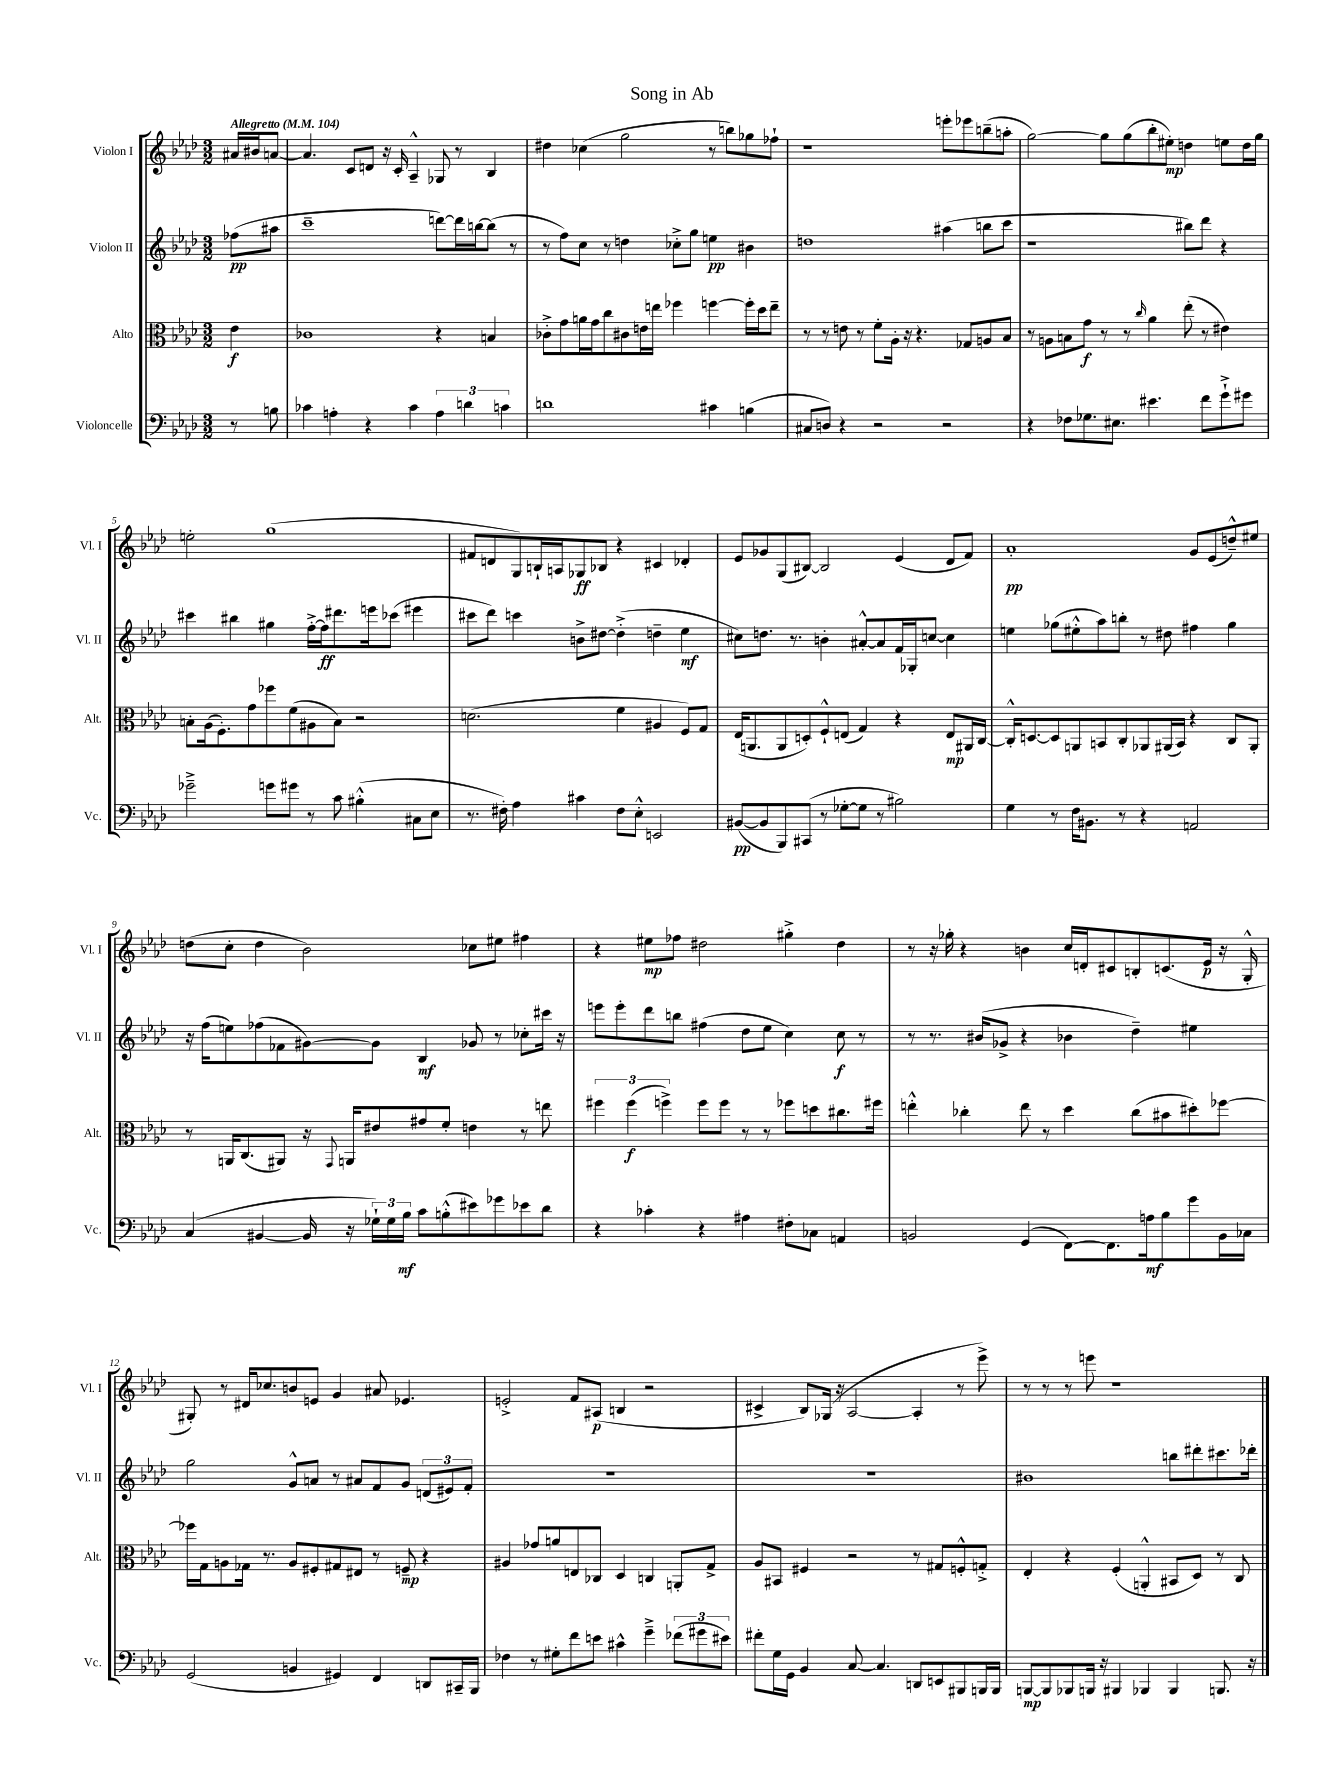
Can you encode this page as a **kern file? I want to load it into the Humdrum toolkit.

**kern	**kern	**kern	**kern
*staff4	*staff3	*staff2	*staff1
*clefF4	*clefC3	*clefG2	*clefG2
*k[b-e-a-d-]	*k[b-e-a-d-]	*k[b-e-a-d-]	*k[b-e-a-d-]
*M3/2	*M3/2	*M3/2	*M3/2
*MM104	*MM104	*MM104	*MM104
8r	4e-	(8ff-	16a#
.	.	.	16b#
8B	.	8aa#	[8a
=	=	=	=
4c-	1c-	1ccc~	4.a]
4A'	.	.	.
.	.	.	8c
4r	.	.	8d
.	.	.	16r
.	.	.	16c'
4c-	.	.	4A-~^^
6A	4r	[8ddd)	8G-
.	.	16ddd]	8r
6d	.	.	.
.	.	[16bb	.
.	4B	(8bb]	4B-
6c	.	.	.
.	.	8r	.
=	=	=	=
1d	8c-'^	8r	4dd#
.	8g	8ff)	.
.	16a	8cc	(4cc-
.	16g	.	.
.	8cc	8r	.
.	8c#	4dd	2gg
.	16e	.	.
.	16ee	.	.
.	4ff-	8cc-'^	.
.	.	8gg	.
4c#	[4ff	4ee	8r
.	.	.	8bb)
(4B	16ff']	4b#	8gg-
.	16dd-	.	.
.	8ee~	.	8ff-`
=	=	=	=
8C#	8r	1dd	1r
8D)	8r	.	.
4r	8e	.	.
.	8r	.	.
2r	8f'	.	.
.	16A-'	.	.
.	16r	.	.
.	4.r	.	.
2r	.	(4aa#	8eee'
.	8G-	.	8eee-
.	8A	8bb	(8bb~
.	8B-	8ccc	8aa'
=	=	=	=
4r	8r	1r	[2gg)
.	8A	.	.
8F-	8B	.	.
8.G-	8g	.	.
.	8r	.	8gg]
8.E#	.	.	.
.	8r	.	(8gg
.	16qqcc	.	.
4.e#	4a-	.	8bb-'
.	.	.	8ee#')
.	(8ee-'	8bb#)	4dd
8f	8r	8ddd-	.
8g`^	4e#)	4r	8ee
8g#	.	.	16dd
.	.	.	16gg
=	=	=	=
2g-~^	8B'	4ccc#	2ee'
.	(16A-	.	.
.	8.F')	.	.
.	.	4bb#	.
.	8g	.	.
8g	8ff-	4gg#	(1gg
8g#	(8f	.	.
8r	8A#	[16ff'^	.
.	.	16ff]	.
8c	8B)	8.ddd#	.
(4B#'^^	2r	.	.
.	.	16eee	.
.	.	(8ccc-	.
8C#	.	4eee#	.
8E-	.	.	.
=	=	=	=
8.r	(2.d	8ccc#	8f#
.	.	8ddd-)	8d
16F#')	.	.	.
4A-	.	4ccc	8G)
.	.	.	16B`
.	.	.	16A
4c#	.	8b^	8G-
.	.	[8dd#	8B-
8F#	4f	(4dd#'^]	4r
8E-'^^	.	.	.
2EE	4A#	4dd~	4c#
.	8F)	4ee-	4d-'
.	8G	.	.
=	=	=	=
([8BB#	(16E-	8cc#)	8e-
.	8.AA	.	.
8BB#]	.	8.dd	8g-
8BBB-)	8AA	.	(8G
.	.	8.r	.
(8CC#	8D')	.	[8B#)
8r	8F`^^	4b'	2B#]
[8G-'	(8E	.	.
8G-]	4G)	[8a#'^^	.
8r	.	8a#]	.
2B#)	4r	16f	(4e-
.	.	16G-'	.
.	.	[8cc	.
.	8E	4cc]	8d-
.	16AA#	.	8f)
.	[16C	.	.
=	=	=	=
4G	16C'^^]	4ee	1a-'
.	[8.D	.	.
8r	8D]	(8gg-	.
16F	8AA	8ee#'^^	.
8.BB#	.	.	.
.	8BB	8aa-)	.
8r	8C'	8bb'	.
4r	8AA-	8r	.
.	(16AA#	8dd#	.
.	16BB)	.	.
2AA	4r	4ff#	8g
.	.	.	(8e-
.	8C	4gg-	8dd~^^)
.	8AA#'	.	8ee#
=	=	=	=
(4C	8r	16r	(8dd
.	.	(16ff	.
.	16AA	8ee)	8cc'
.	(8.C	.	.
[4BB#	.	(8ff-	4dd
.	8AA#)	8f-	.
16BB#]	16r	[8g#)	2b-)
.	8qqGG	.	.
16r	16AA	.	.
24G-`)	8e#	8g#]	.
24G-	.	.	.
24B-	.	.	.
8c	8g#	4B-	.
(8B'^^	8f'	.	.
8e#)	4e	8g-	8cc-
8g-	.	8r	8ee#
8e-	8r	8cc-'	4ff#
8d-	8ee	16ccc#	.
.	.	16r	.
=	=	=	=
4r	6ff#	8eee	4r
.	.	8eee'	.
.	(6ff#	.	.
4c-'	.	8ddd-	8ee#
.	6ff^)	.	.
.	.	8bb	8ff-
4r	8ff	(4ff#	2dd#
.	8ff	.	.
4A#	8r	8dd-	.
.	8r	8ee-	.
8F#'	8ff-	4cc)	4gg#'^
8C-	8dd	.	.
4AA	8.cc#	8cc	4dd#
.	.	8r	.
.	16ff#	.	.
=	=	=	=
2BB	4ee'^^	8r	8r
.	.	8.r	16r
.	.	.	16gg-'
.	4cc-'	.	4r
.	.	(16b#	.
.	.	8g-^	.
(4GG	8ee	4r	4b
.	8r	.	.
[8FF)	4dd-	4b-	16cc
.	.	.	16d'
8.FF]	.	.	8c#
.	(8cc-	4dd-~)	8B'
16A	.	.	.
8B-	8b#	.	(8.c
8g	8dd#')	4ee#	.
.	.	.	16e-
16BB	[8ff-	.	16r
16C-	.	.	16G'^^
=	=	=	=
(2GG	16ff-]	2gg	8G#')
.	16G	.	.
.	8A	.	8r
.	16G-	.	16d#
.	8.r	.	8.cc-
4BB	8A	8g^^	8b
.	8F#'	8a	8e
4GG#)	8G#	8r	4g
.	8E#	8a#	.
4FF	8r	8f	8a#
.	8F~	8g	4.e-
8DD	4r	(12d	.
.	.	12e#)	.
16CC#~	.	.	.
.	.	12f'	.
16BBB-	.	.	.
=	=	=	=
4F-	4A#	1.r	2e'^
8r	8g-	.	.
8G#'	8a	.	.
8f	8E	.	8f
8e	8C-	.	(8A#
4c#^^	4D-	.	4B
4g~^	4C	.	2r
(12f-	8AA'	.	.
12g#	.	.	.
.	8G^	.	.
12e#)	.	.	.
=	=	=	=
8f#'	8A-	1.r	4c#^
16G	8BB#	.	.
16GG	.	.	.
4BB-	4F#	.	8B-)
.	.	.	(16G-
.	.	.	16r
[8C	2r	.	[2A-
4.C]	.	.	.
8DD	8r	.	4A-']
8EE	8G#	.	.
8BBB#	8F'^^	.	8r
16BBB	8G'^	.	8eee-^)
16BBB	.	.	.
=	=	=	=
[8BBB	4E-'	1b#	8r
8BBB]	.	.	8r
8BBB-	4r	.	8r
16BBB	.	.	8eee
16r	.	.	.
4BBB#	(4F'	.	1r
4BBB-	4AA'^^	.	.
4BBB-	8BB#	8bb	.
.	8D-)	8ddd#'	.
8.BBB	8r	8.ccc#	.
.	8C	.	.
16r	.	16ddd-'	.
==	==	==	==
*-	*-	*-	*-
